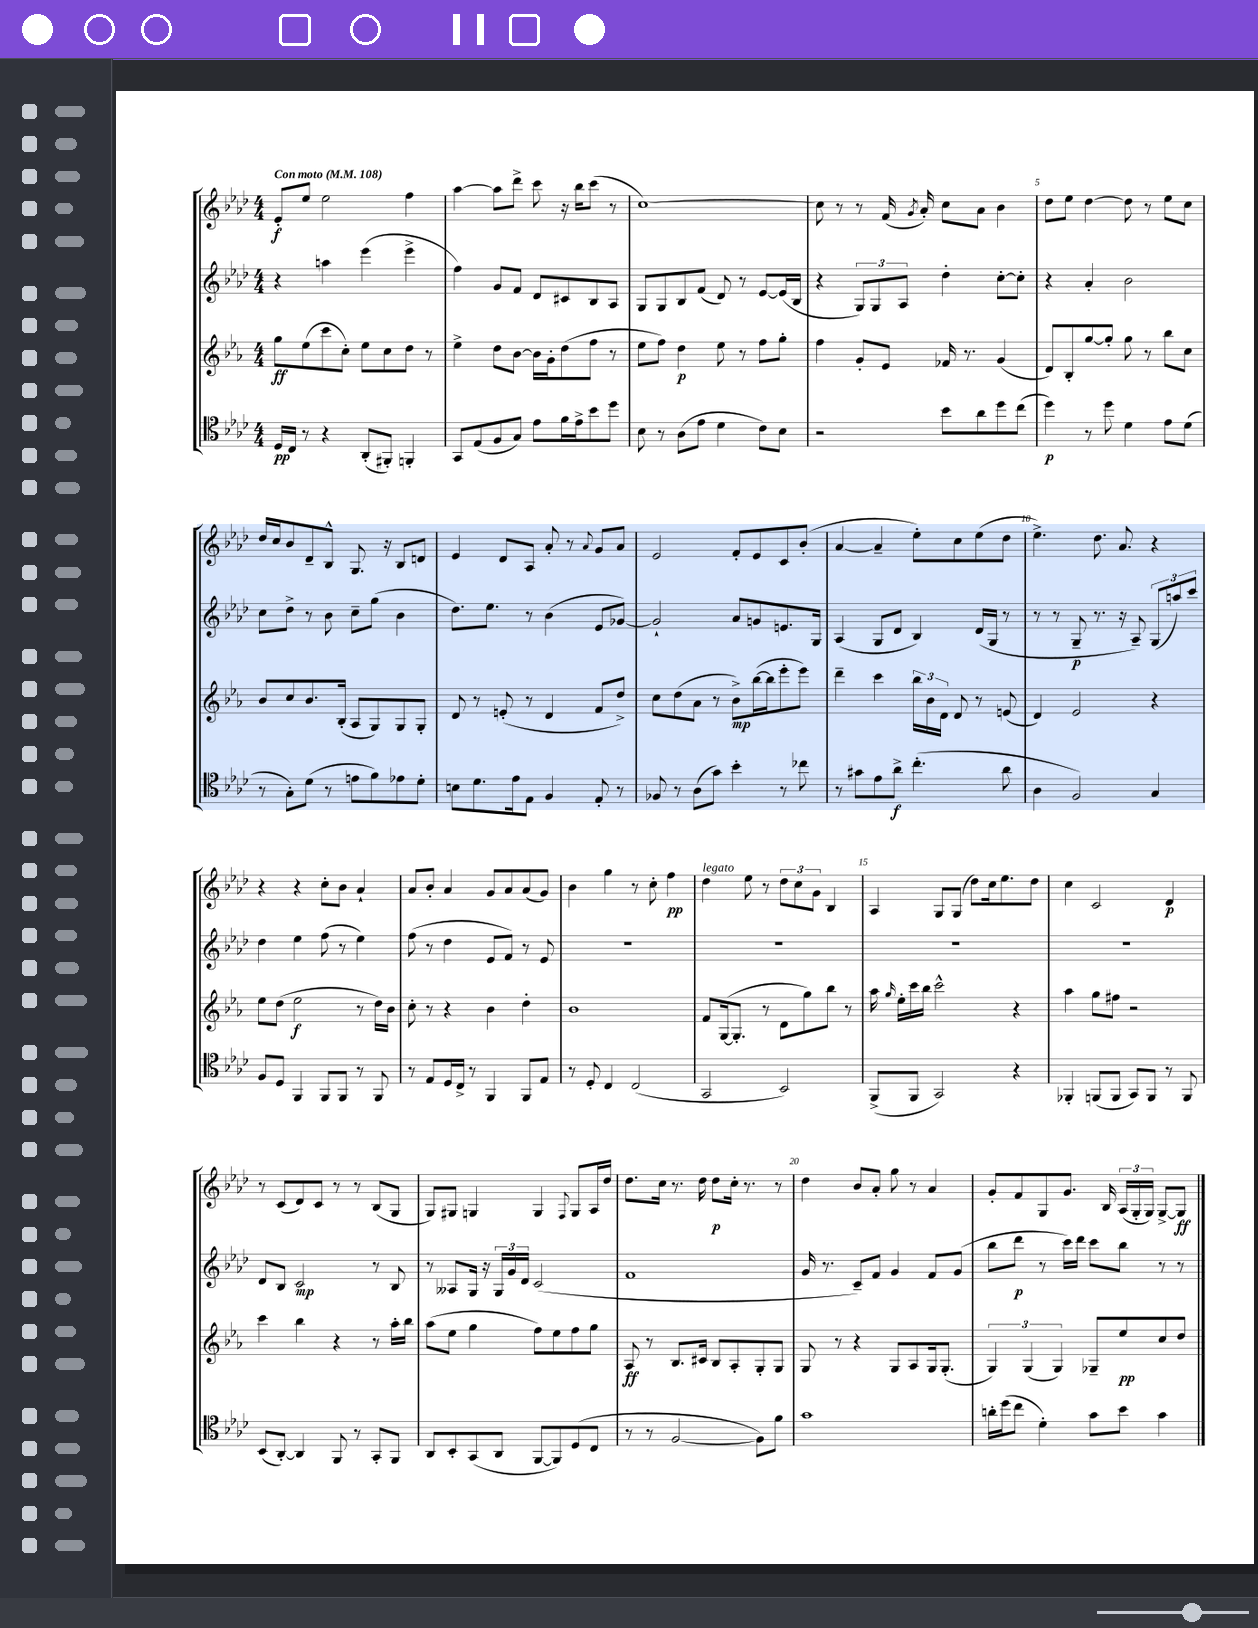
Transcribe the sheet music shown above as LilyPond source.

<<
\new StaffGroup <<
\new Staff = "s0" {
    \clef treble \key aes \major \numericTimeSignature \time 4/4 \tempo "Con moto" 4 = 108
    \autoBeamOff ees'8[-.\f ees''8] ees''2 f''4 |
    aes''4~ aes''8[ des'''8]-> c'''8 r16 bes''16[ c'''8]( r8 |
    c''1~) |
    c''8 r8 r8 f'16( \acciaccatura { g'8 } aes'16-.) c''8[ aes'8] bes'4 |
    des''8[ ees''8] des''4~ des''8 r8 ees''8[ c''8] |
    des''16[ c''16 bes'8 des'8-- bes8]-^ g8. r16 bes8[ d'8] |
    ees'4 des'8[ aes8] aes'8-. r8 \appoggiatura { aes'8 } g'8[ aes'8] |
    ees'2 f'8[-. ees'8 c'8 bes'8]-.( |
    aes'4~ aes'4-- ees''8[-.) c''8 ees''8( des''8] |
    ees''4.->) des''8. aes'8. r4 |
    r4 r4 c''8[-. bes'8] aes'4-! |
    aes'8[ bes'8]-. aes'4 g'8[ aes'8 aes'8( g'8]) |
    bes'4 g''4 r8 c''8-. f''4\pp |
    des''4^\markup { \italic "legato" } ees''8 r8 \tuplet 3/2 { des''8[ c''8 g'8] } bes4 |
    aes4 g8[ g8]( des''8[) c''16 ees''8. des''8] |
    c''4 c'2 des'4\p |
    r8 c'8[( des'8) c'8] r8 r8 bes8[( g8] |
    g8[) gis8] g4 g4 \appoggiatura { f8 } g8[ aes16 des''16] |
    des''8.[ c''16] r8. des''16 des''8[\p c''16]-. r8. r8 |
    des''4 bes'8[ aes'8]-. g''8 r8 aes'4 |
    g'8[-. f'8 g8 g'8.] bes16 \tuplet 3/2 { aes16[( g16-. g16]) } g8[~-> g8]\ff \bar "|." |
}
\new Staff = "s1" {
    \clef treble \key aes \major \numericTimeSignature \time 4/4
    \autoBeamOff r4 a''4 ees'''4( ees'''4-> |
    f''4) g'8[ f'8] des'8[ cis'8 bes8 aes8] |
    g8[ g8 bes8 f'8]( des'8) r8 ees'8[~ ees'16( bes16] |
    r4 \tuplet 3/2 { g8[) g8 aes8] } des''4-. c''8[~-. c''8]-. |
    r4 aes'4-. bes'2 |
    c''8[ des''8]-> r8 bes'8 c''8[-- g''8]( bes'4 |
    des''8.[) ees''8.] r8 bes'4( ees'8[ ges'8]~) |
    ges'2-! aes'8[ g'8 e'8. g16] |
    aes4( g8[ des'8] bes4) des'16[( g16] r8 |
    r8 r8 g8--\p r8. r16 aes8--) \tuplet 3/2 { g8[( a''8) c'''8] } |
    des''4 ees''4 f''8( r8 ees''4) |
    f''8( r8 des''4 ees'8[ f'8]) r8 ees'8 |
    R1 |
    R1 |
    R1 |
    R1 |
    des'8[ bes8] c'2\mp r8 bes8 |
    r8 aeses8[ g16] r16 \tuplet 3/2 { g16[ g'16 des'16] } c'2( |
    f'1 |
    g'16 r8. c'8[--) f'8] g'4 f'8[ g'8]( |
    bes''8[ des'''8]\p r8 c'''16[) des'''16] c'''8[ bes''8] r8 r8 \bar "|." |
}
\new Staff = "s2" {
    \clef treble \key ees \major \numericTimeSignature \time 4/4
    \autoBeamOff g''8[\ff ees''8( c'''8 c''8]-.) ees''8[ c''8 d''8] r8 |
    ees''4-> d''8[ bes'8]~ bes'16[ g'16-. d''8( f''8] r8 |
    ees''8[ f''8]) d''4\p ees''8 r8 f''8[ g''8]-. |
    f''4 g'8[-. ees'8] fes'16 r8. g'4( |
    d'8[) bes8-. g''8~ g''8]-. g''8 r8 bes''8[ c''8] |
    bes'8[ c''8 bes'8. bes16]-.( aes8[ g8) g8 g8]-. |
    d'8 r8 e'8-.( r8 d'4 f'8[ d''8]->) |
    c''8[ d''8( aes'8] r8 bes'8[->\mp) bes''16~( bes''16 ees'''8-. ees'''8]) |
    d'''4-- c'''4 \tuplet 3/2 { bes''16[ bes'16 d'16] } d'8 r8 e'8( |
    d'4) ees'2 r4 |
    ees''8[ d''8]( ees''2\f r8 d''16[) bes'16] |
    c''8-. r8 r4 bes'4 d''4-. |
    bes'1 |
    f'8[ g16~( g8.]-. r8 d'8[ g''8) bes''8] r8 |
    aes''16 \grace { g''16 } ees''16[-. c'''16 bes''16] c'''2-^ r4 |
    aes''4 g''8[ fis''8] r2 |
    c'''4 bes''4 r4 r8 aes''16[-. bes''16] |
    aes''8[( ees''8] g''4 f''8[) ees''8 f''8 g''8] |
    aes8\ff r8 bes8.[ cis'16] bes8[ aes8-. g8-. g8] |
    g8 r8 r4 g8[ aes8 g16 g8.]-.( |
    \tuplet 3/2 { g4) g4( g4) } ges8[-- ees''8\pp c''8 d''8] \bar "|." |
}
\new Staff = "s3" {
    \clef tenor \key aes \major \numericTimeSignature \time 4/4
    \autoBeamOff des16[\pp c16] r8 r4 aes,8[-.( fis,8]-.) f,4-. |
    g,8[ ees8( f8 g8]) ees'8[ f'16 ees'16-> bes'8 des''8] |
    bes8 r8 aes8[( ees'8] des'4 c'8[) bes8] |
    r2 bes'8[ aes'8 des''8 c''8]( |
    des''4\p) r8 des''8 des'4 ees'8[ des'8]( |
    r8 g8[-.) des'8]( r8 e'8[ f'8) ees'8 des'8]-. |
    b8[ des'8. ees'16 ees8] f4 ees8-. r8 |
    fes8 r8 aes8[( g'8]) bes'4-. r8 ces''8 |
    r8 gis'8[ ees'8 aes'8]->\f c''4.-.( aes'8 |
    aes4 f2) g4 |
    f8[ des8] f,4 f,8[ f,8] r8 f,8 |
    r8 ees8[ des16 c16]-> r8 f,4 f,8[ ees8] |
    r8 des8-. c4 c2( |
    g,2 bes,2) |
    f,8[->( f,8] g,2) r4 |
    fes,4-. f,8[( f,8] g,8[) f,8] r8 f,8 |
    bes,8[( aes,8]~-.) aes,4 f,8 r8 g,8[-. f,8] |
    aes,8[ bes,8-. g,8( aes,8] f,8[~ f,8) des8( c8] |
    r8 r8 f2~ f8[) f'8] |
    g'1 |
    a'16[-. des''16( c''8] des'4-.) g'8[ bes'8] g'4 \bar "|." |
}
>>
>>
\layout { \context { \Score \override BarNumber.break-visibility = ##(#f #t #t) barNumberVisibility = #(every-nth-bar-number-visible 5) } }
